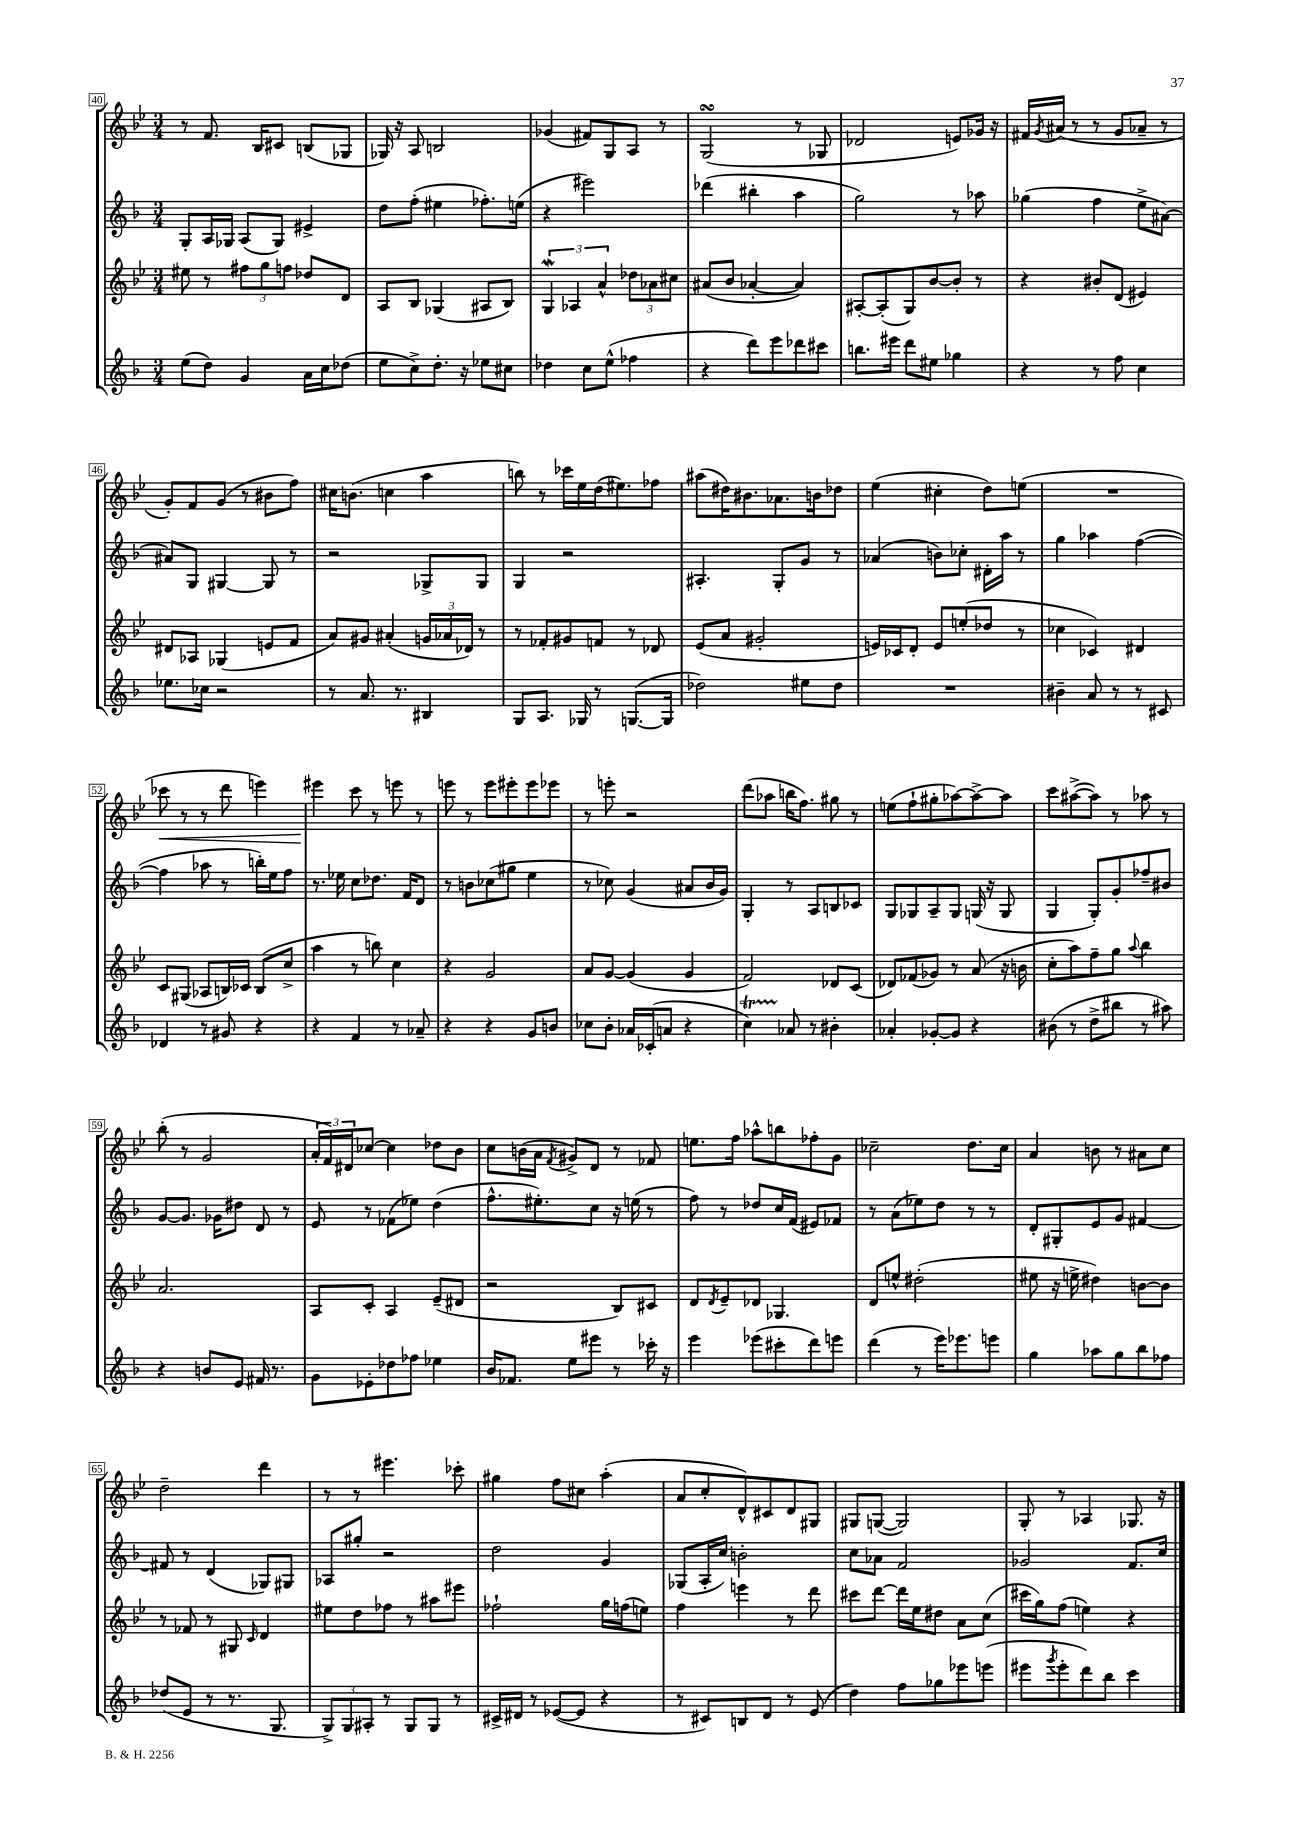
<<
\new StaffGroup <<
\new Staff = "s0" {
    \clef treble \key bes \major \numericTimeSignature \time 3/4
    r8 f'8. bes16 cis'8 b8( ges8 |
    ges16) r16 a8 b2 |
    ges'4( fis'8) g8 a8 r8 |
    g2\turn( r8 ges8 |
    des'2 e'8) ges'16 r16 |
    fis'16 \acciaccatura { g'8 } ais'16( r8 r8 g'8 aes'8-- r8 |
    g'8-.) f'8 g'8( r8 bis'8 f''8) |
    cis''16 b'8.( c''4 a''4 |
    b''8) r8 ces'''16 ees''16 d''16( eis''8.) fes''8 |
    ais''8( dis''16) bis'8. aes'8. b'16 des''8 |
    ees''4( cis''4-. d''8) e''8( |
    R2. |
    ces'''8\< r8 r8 d'''8 e'''4) |
    eis'''4\! c'''8 r8 e'''8 r8 |
    e'''8 r8 e'''8 eis'''8-. eis'''8 ees'''8 |
    r8 e'''8-. r2 |
    d'''8( aes''8 b''16 f''8.) gis''8 r8 |
    e''8( f''8-! gis''8-. aes''8~) aes''8~-> aes''8 |
    c'''8 ais''8~->( ais''8) r8 aes''8 r8 |
    bes''8-.( r8 g'2 |
    \tuplet 3/2 { a'16-. f'16) dis'16 } ces''8~ ces''4 des''8 bes'8 |
    c''8 b'16( a'16 \acciaccatura { f'8 } gis'8->) d'8 r8 fes'8 |
    e''8. f''16 aes''8-^ b''8 fes''8-. g'8 |
    ces''2-- d''8. ces''16 |
    a'4 b'8 r8 ais'8 c''8 |
    d''2-- d'''4 |
    r8 r8 eis'''4. ces'''8-. |
    gis''4 f''8 cis''8 a''4-.( |
    a'8 c''8-. d'8-^) cis'8 d'8 gis8 |
    gis8 g8~( g2) |
    g8-. r8 aes4 ges8. r16 \bar "|." |
}
\new Staff = "s1" {
    \clef treble \key f \major \numericTimeSignature \time 3/4
    g8-. a16 ges16 a8( ges8) eis'4-> |
    d''8 f''8-.( eis''4 fes''8.-.) e''16( |
    r4 eis'''2) |
    des'''4( bis''4-. a''4 |
    g''2) r8 aes''8 |
    ges''4( f''4 e''8-> ais'8~) |
    ais'8 g8 gis4~ gis8 r8 |
    r2 ges8-> ges8 |
    g4 r2 |
    ais4.-. g8-. g'8 r8 |
    aes'4( b'8) ces''8-. dis'16-. a''16 r8 |
    g''4 aes''4 f''4~( |
    f''4 aes''8 r8 b''16-.) e''16 f''8 |
    r8. ees''16 c''8 des''8. f'16 d'8 |
    r8 b'8 ces''8( gis''8 e''4 |
    r8 ces''8) g'4( ais'8 bes'16 g'16) |
    g4-. r8 a8 b8 ces'8 |
    g8 ges8 a8-- ges8 g16( r16 g8 |
    g4 g8-.) g'8-. fes''8-- bis'8 |
    g'8~ g'8. ges'16 dis''8 d'8 r8 |
    e'8 r8 fes'8( ees''8) d''4( |
    f''8.-^ eis''8.-.) c''8 r16 e''16( r8 |
    f''8) r8 des''8 c''16 f'16( eis'8) fes'8 |
    r8 a'8( ees''8) d''8 r8 r8 |
    d'8-. gis8-. e'8 g'8 fis'4~ |
    fis'8 r8 d'4( ges8) gis8 |
    aes8 gis''8-. r2 |
    d''2 g'4 |
    ges8( a16-. c''16) b'2-. |
    c''8 aes'8 f'2 |
    ges'2 f'8. c''16 \bar "|." |
}
\new Staff = "s2" {
    \clef treble \key bes \major \numericTimeSignature \time 3/4
    eis''8 r8 \tuplet 3/2 { fis''8 g''8 f''8 } des''8 d'8 |
    a8 bes8 ges4( ais8 bes8) |
    \tuplet 3/2 { g4\mordent aes4 a'4-^ } \tuplet 3/2 { des''8 aes'8 cis''8 } |
    ais'8( bes'8 aes'4~-. aes'4) |
    ais8~-. ais8-.( g8) bes'8~ bes'8-. r8 |
    r4 bis'8-. d'8( eis'4) |
    dis'8 aes8 ges4( e'8 f'8 |
    a'8) gis'8 ais'4-.( \tuplet 3/2 { g'16 aes'16 des'16) } r8 |
    r8 fes'8-. gis'8 f'8 r8 des'8 |
    ees'8( a'8 gis'2-. |
    e'16) ces'16 d'8-. e'8 e''8-.( des''8 r8 |
    ces''4 ces'4) dis'4 |
    c'8 gis8( aes8 b16) ces'16 b8( c''8-> |
    a''4 r8 b''8) c''4 |
    r4 g'2 |
    a'8 g'8~ g'4( g'4 |
    f'2) des'8 c'8( |
    des'8) fes'8( ges'8) r8 a'8( r16 b'16 |
    c''8-. a''8) f''8-- g''8 \appoggiatura { a''8 } bes''4 |
    a'2. |
    a8 c'8-. a4 ees'8--( dis'8 |
    r2 bes8) cis'8 |
    d'8 \acciaccatura { d'8 } ees'8-- des'8 ges4. |
    d'8 e''8-^ dis''2-.( |
    eis''8 r16 e''16-> dis''4) b'8~ b'8 |
    r8 fes'8 r8 gis8 \grace { c'16 } d'4 |
    eis''8 d''8 fes''8 r8 ais''8 eis'''8 |
    fes''2-! g''16 f''16( e''8) |
    f''4 e'''4 r8 d'''8 |
    cis'''8 d'''8~ d'''16 ees''16 dis''8 a'8 c''8( |
    cis'''16 g''16) f''8( e''4) r4 \bar "|." |
}
\new Staff = "s3" {
    \clef treble \key f \major \numericTimeSignature \time 3/4
    e''8( d''8) g'4 a'16 c''16 des''8( |
    e''8 c''8->) d''8.-. r16 ees''8 cis''8 |
    des''4 c''8 e''8-^( fes''4 |
    r4 d'''8) e'''8 des'''8 cis'''8 |
    b''8. eis'''16 d'''8 eis''8 ges''4 |
    r4 r8 f''8 c''4 |
    ees''8. ces''16 r2 |
    r8 a'8. r8. bis4 |
    g8 a8. ges16 r8 g8.~( g16 |
    des''2) eis''8 des''8 |
    R2. |
    bis'4-- a'8 r8 r8 cis'8 |
    des'4 r8 gis'8 r4 |
    r4 f'4 r8 aes'8-- |
    r4 r4 g'8 b'8 |
    ces''8 bes'8-. aes'16 ces'16-.( a'8 r4 |
    c''4\startTrillSpan) aes'8\stopTrillSpan r8 bis'4-. |
    aes'4-. ges'8~-. ges'8 r4 |
    bis'8( r8 d''8-> bis''8 r8 ais''8) |
    r4 b'8 e'8 fis'16 r8. |
    g'8 ees'8-. des''8 fes''8 ees''4 |
    bes'16 fes'8. e''8 eis'''8 r8 ces'''16-. r16 |
    e'''4 ees'''8( cis'''8-. d'''8) e'''8 |
    d'''4( r8 e'''16) ees'''8. e'''8 |
    g''4 aes''8 g''8 bes''8 fes''8 |
    des''8( e'8 r8 r8. g8. |
    \tuplet 3/2 { g8->) g8 ais8-. } r8 g8 g8 r8 |
    cis'16-> dis'16 r8 ees'8~( ees'8 r4 |
    r8 cis'8) b8 d'8 r8 e'8( |
    d''4) f''8 ges''8 ees'''8 e'''8( |
    eis'''8 \acciaccatura { g'''8 } eis'''8-. d'''8) bes''8 c'''4 \bar "|." |
}
>>
>>
\layout { \context { \Score currentBarNumber = #40 \override BarNumber.stencil = #(make-stencil-boxer 0.1 0.3 ly:text-interface::print) } }
